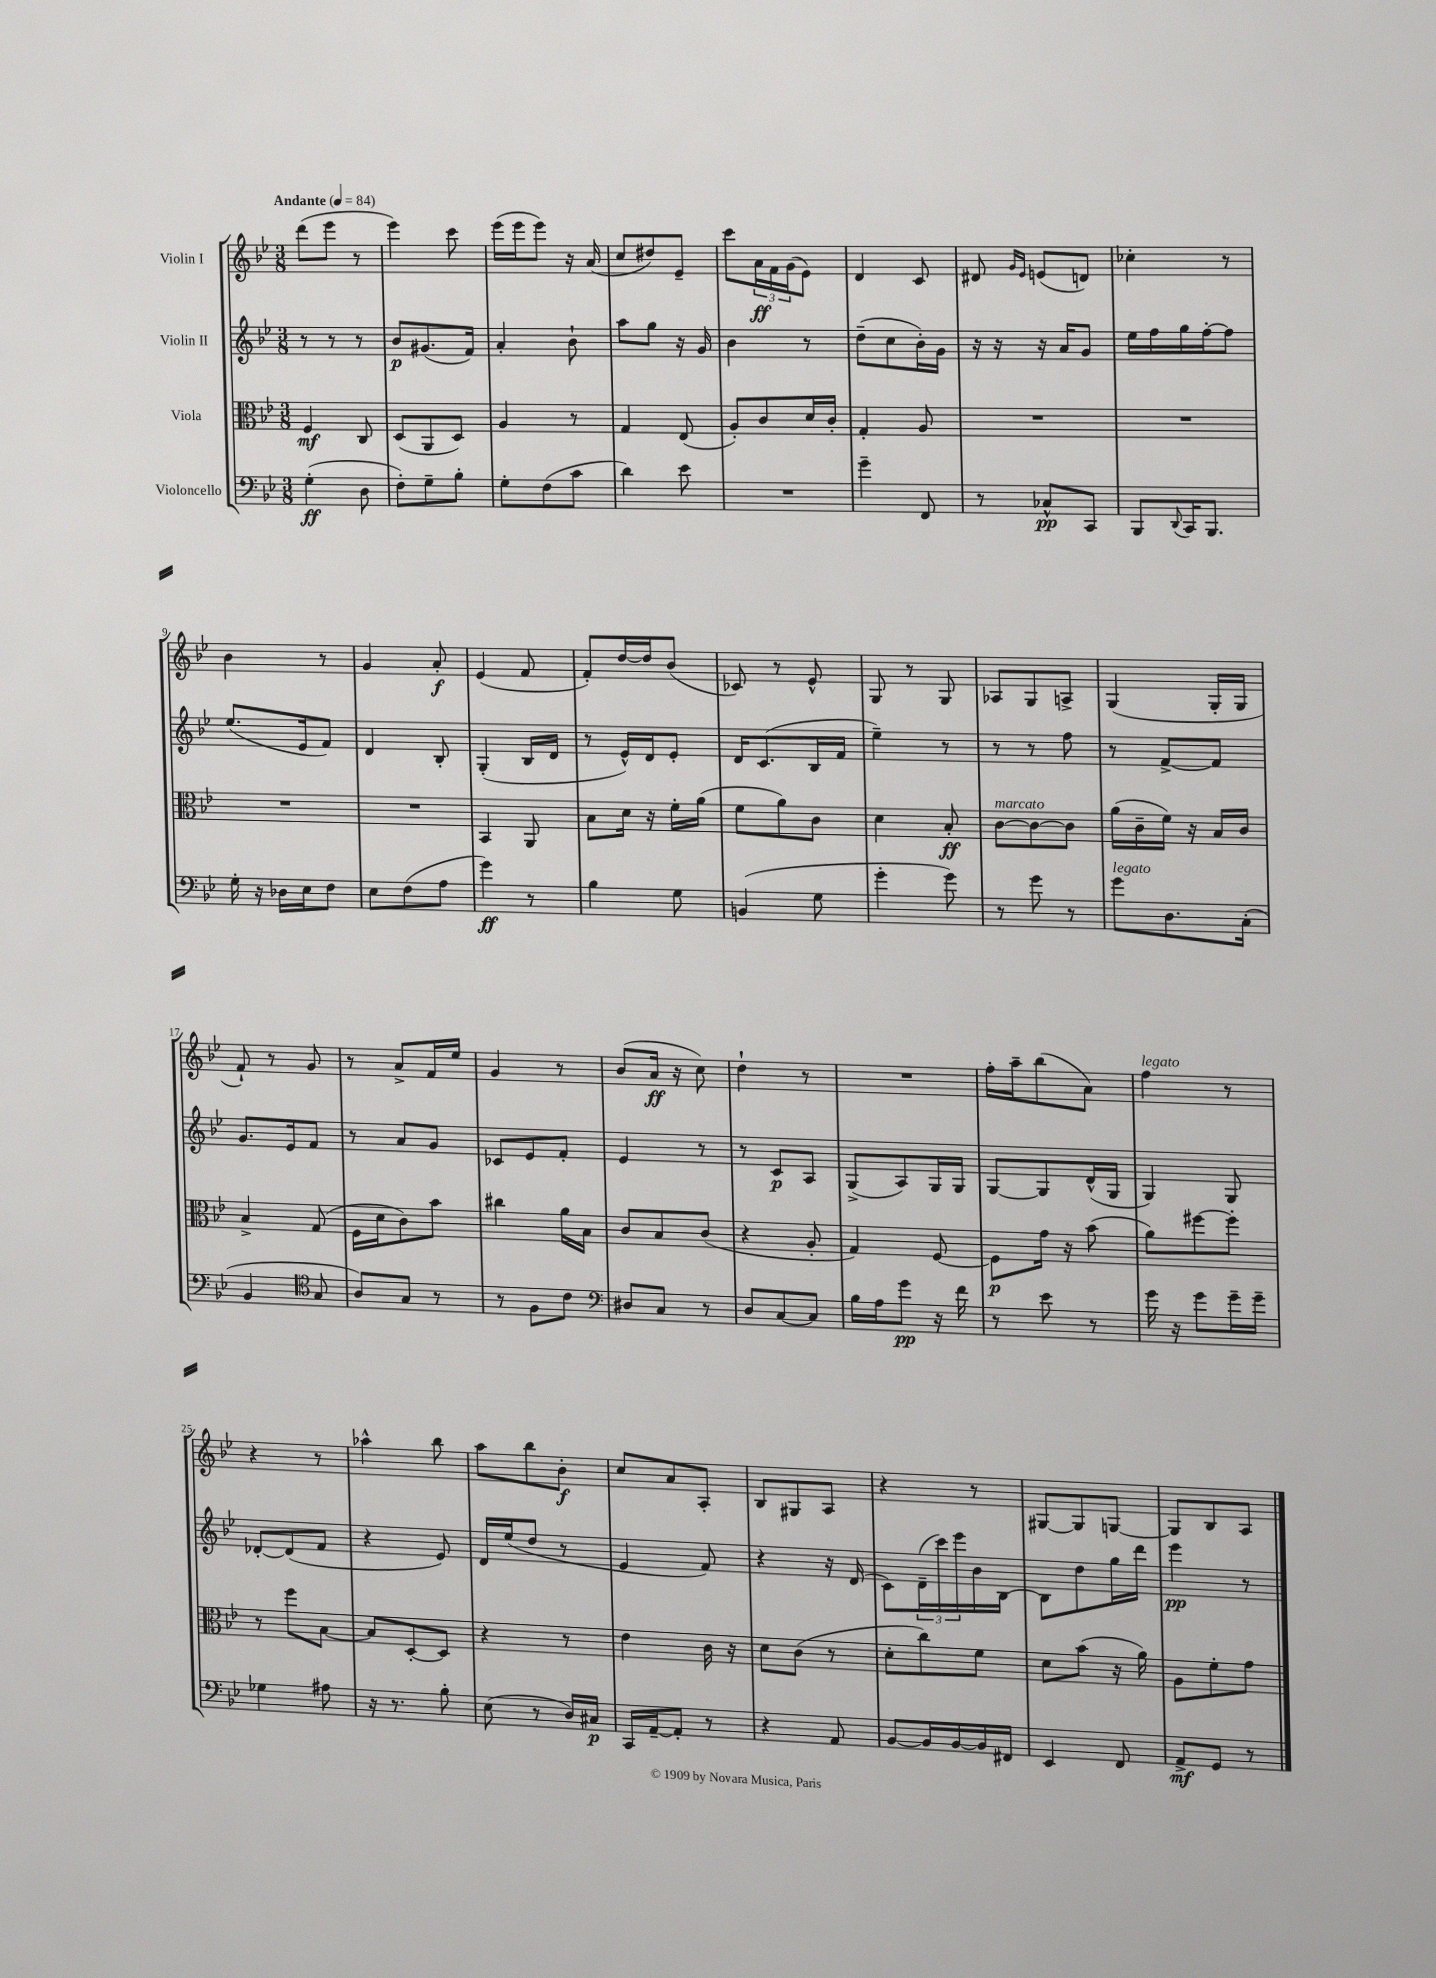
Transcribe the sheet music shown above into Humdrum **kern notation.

**kern	**kern	**kern	**kern
*staff4	*staff3	*staff2	*staff1
*clefF4	*clefC3	*clefG2	*clefG2
*k[b-e-]	*k[b-e-]	*k[b-e-]	*k[b-e-]
*M3/8	*M3/8	*M3/8	*M3/8
*MM84	*MM84	*MM84	*MM84
(4G'	4F	8r	(8ddd
.	.	8r	8eee-
8D	8C	8r	8r
=	=	=	=
8F')	(8D	8b-	4eee-)
8G~	8AA	(8.g#	.
8B-'	8D)	.	8ccc
.	.	16f)	.
=	=	=	=
8G'	4A	4a'	(16eee-
.	.	.	16eee-
(8F	.	.	8eee-)
8c	8r	8b-`	16r
.	.	.	(16a
=	=	=	=
4d)	4G	8aa	8cc
.	.	8gg	8dd#)
8e-	(8E-	16r	8e-~
.	.	16g	.
=	=	=	=
4.r	8A')	4b-	8ccc
.	8c	.	24a
.	.	.	24f
.	.	.	(24g
.	16d	8r	8e-)
.	16c'	.	.
=	=	=	=
4g~	4G'	(8dd~	4d
.	.	8cc	.
8FF	8A	16b-')	8c
.	.	16g	.
=	=	=	=
8r	4.r	16r	8d#
.	.	16r	.
.	.	.	16qqg
.	.	.	16qqe-
8C-^^	.	16r	(8e
.	.	16a	.
8CC	.	8g	8d)
=	=	=	=
8BBB-	4.r	16ee-	4cc-'
.	.	16ff	.
8qqDD	.	.	.
16CC	.	16gg	.
8.BBB-	.	[16ff'	.
.	.	8ff]	8r
=	=	=	=
16G'	4.r	(8.ee-	4b-
16r	.	.	.
16D-	.	.	.
16E-	.	16e-	.
8F	.	8f)	8r
=	=	=	=
8E-	4.r	4d	4g
(8F	.	.	.
8A	.	8B-'	8a'
=	=	=	=
4g)	4BB-	(4G'	(4e-
8r	8AA	16B-	8f
.	.	16d	.
=	=	=	=
4B-	8B-	8r	8f')
.	16d	16e-^^)	[16dd
.	16r	16d	16dd]
8G	16f'	8e-'	(8b-
.	(16a	.	.
=	=	=	=
(4BB	8f	16d	8c-)
.	.	(8.c	.
.	8a)	.	8r
8G	8c	16B-	8e-^^
.	.	16f	.
=	=	=	=
4g'	4d	4ee-~)	8G
.	.	.	8r
8g)	8B-'	8r	8G
=	=	=	=
8r	[8c	8r	8A-
8g	8c_	8r	8G
8r	8c]	8ff	8A^
=	=	=	=
8g	(16a	8r	(4G
.	16c~	.	.
8.D	16f)	[8f^	.
.	16r	.	.
.	16B-	8f]	16G'
(16C'	16c	.	16G
=	=	=	=
4BB-	4B-^	8.g	8f`)
.	.	.	8r
.	.	16e-	.
*clefC4	*	*	*
8G	(8G	8f	8g
=	=	=	=
8A)	16F	8r	8r
.	16d	.	.
8G	8c)	8a	8a^
8r	8b-	8g	16f
.	.	.	16ee-
=	=	=	=
8r	4cc#	8c-	4g
8F	.	8e-	.
8c	16a	8f'	8r
.	16B-	.	.
=	=	=	=
*clefF4	*	*	*
8D#	8c	4e-	(8b-
8C	8B-	.	16a
.	.	.	16r
8r	(8c	8r	8cc)
=	=	=	=
8D	4r	8r	4dd`
[8C	.	8c	.
8C]	8A'	8A	8r
=	=	=	=
16B-	4G)	(8G^	4.r
16A	.	.	.
8g	.	8A)	.
16r	[8F	16G	.
16f	.	16G	.
=	=	=	=
8r	8F]	[8G	16ff'
.	.	.	16aa~
8e-	16g	8G]	(8bb-
.	16r	.	.
8r	(8b-	(16d^^	8a)
.	.	16G	.
=	=	=	=
16g	8a)	4G)	4ff
16r	.	.	.
8g	[8ff#	.	.
16g~	8ff#']	8G	8r
16g~	.	.	.
=	=	=	=
4G-	8r	[8d-'	4r
.	8ff	(8d-]	.
8A#	[8B-	8f	8r
=	=	=	=
16r	8B-]	4r	4aa-^^
8.r	.	.	.
.	[8D'	.	.
8B-'	8D]	8e-)	8bb-
=	=	=	=
(8E-	4r	16d	8aa
.	.	(16ee-	.
8r	.	8dd	8bb-
16D)	8r	8r	8b-'
16C#	.	.	.
=	=	=	=
16CC	4e-	4e-	8cc
[16AA~	.	.	.
8AA']	.	.	8a
8r	16c	8f)	8A'
.	16r	.	.
=	=	=	=
4r	8d	4r	8B-
.	(8c	.	8G#
8AA	8r	16r	8A
.	.	(16d	.
=	=	=	=
[8BB-	8d'	8c)	4r
16BB-]	8cc)	(24d~	.
.	.	24ccc)	.
[16BB-	.	.	.
.	.	24eee-	.
16BB-]	8f	16b-	8r
16FF#	.	[16B-	.
=	=	=	=
4EE-	8d	8B-]	[8G#
.	(8b-	8dd	8G#]
8FF	16r	16gg	[8G
.	16a)	16ddd	.
=	=	=	=
8AA^	8A	4eee-	8G]
8GG	8f'	.	8B-
8r	8g	8r	8A
==	==	==	==
*-	*-	*-	*-
